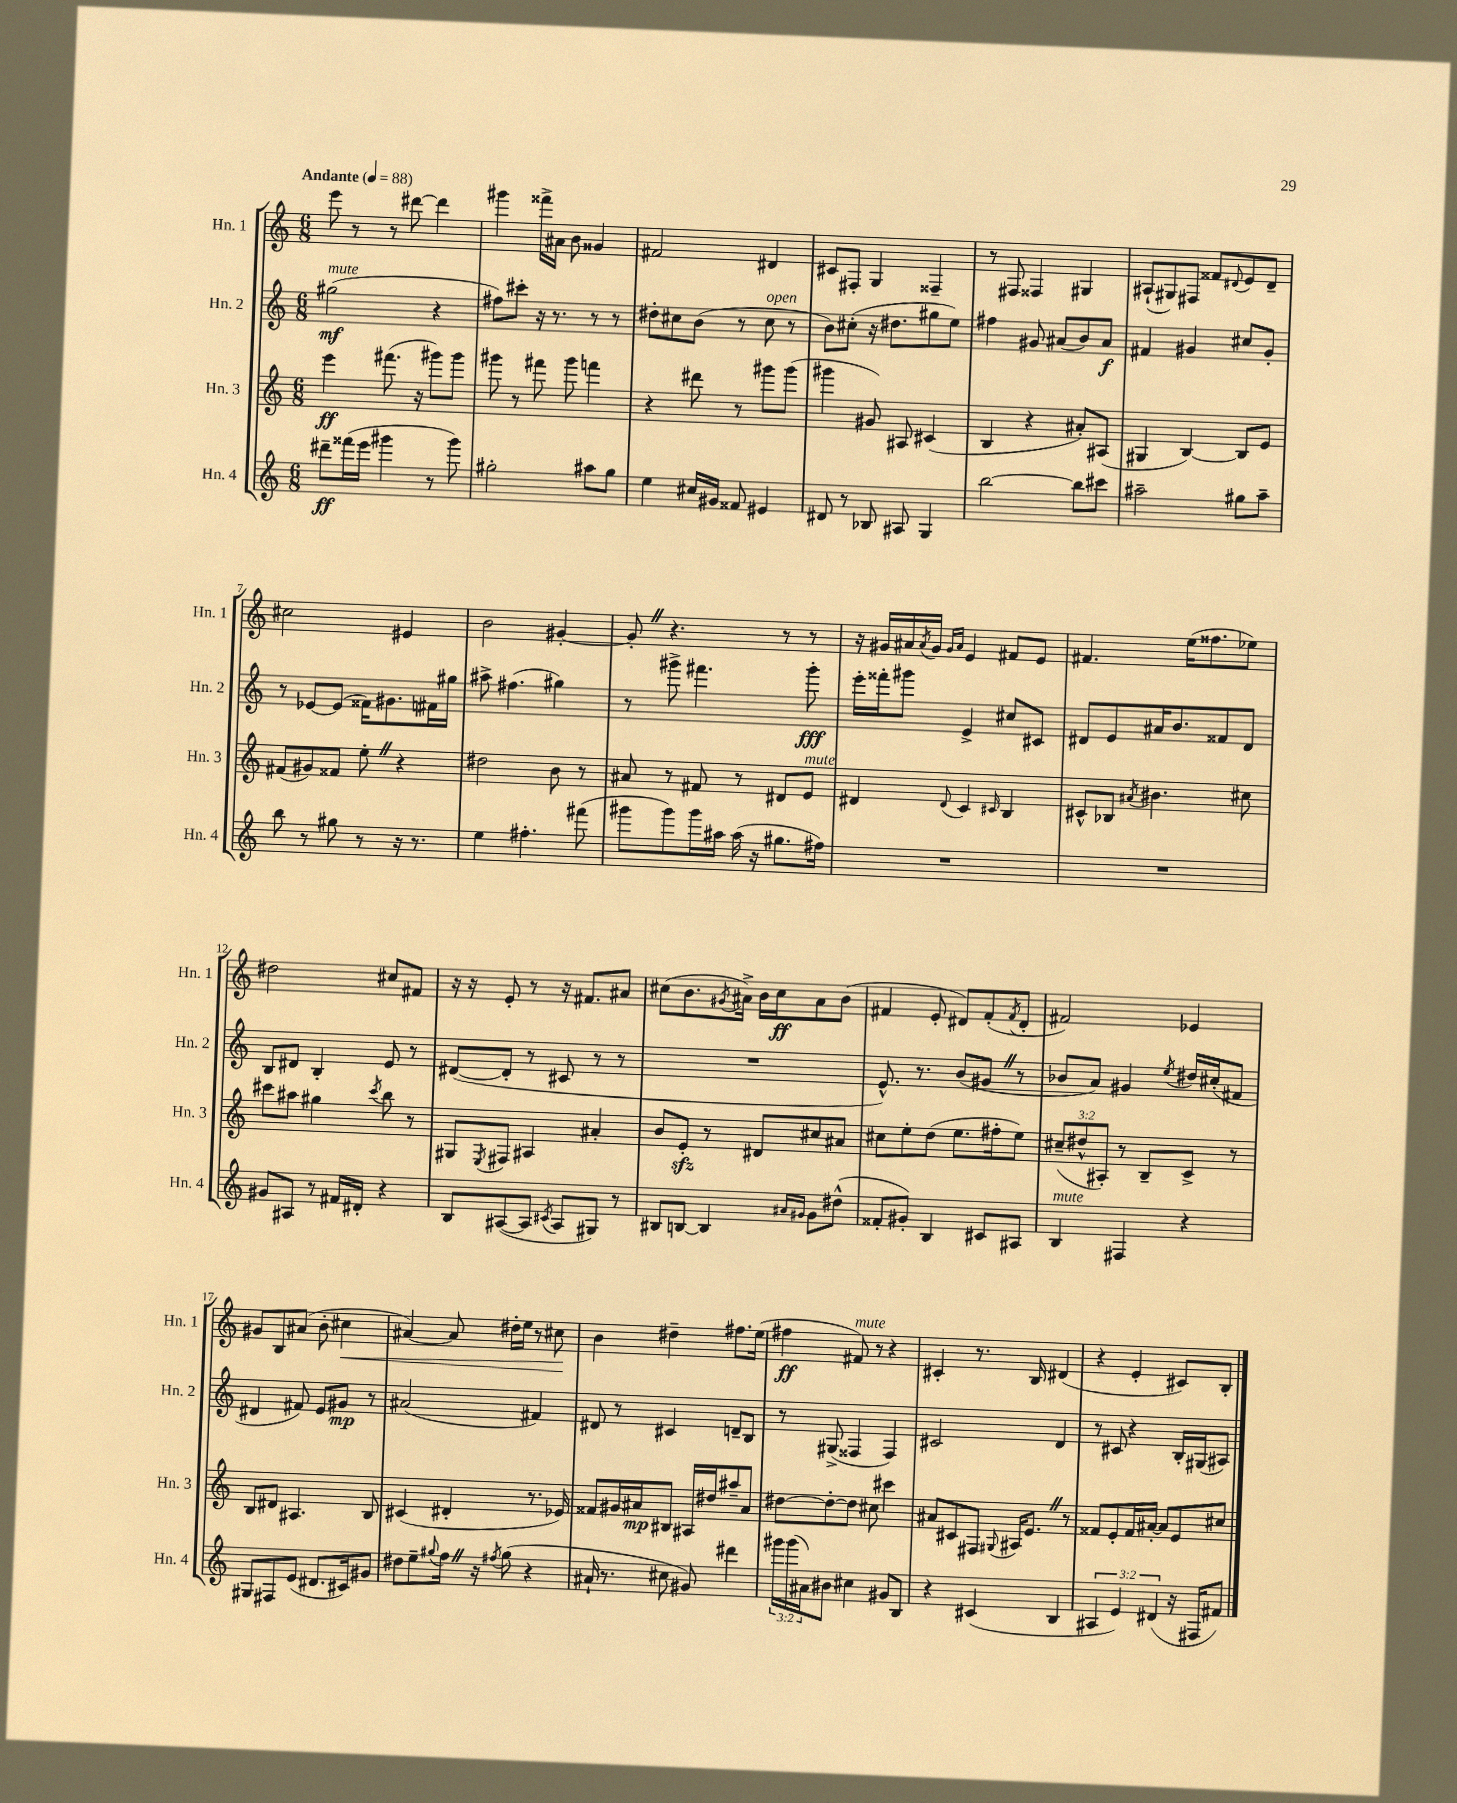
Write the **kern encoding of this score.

**kern	**kern	**kern	**kern
*staff4	*staff3	*staff2	*staff1
*clefG2	*clefG2	*clefG2	*clefG2
*k[]	*k[]	*k[]	*k[]
*M6/8	*M6/8	*M6/8	*M6/8
*MM88	*MM88	*MM88	*MM88
8ddd#~	4eee	(2gg#	8eee
(16fff##	.	.	8r
16eee	.	.	.
4ggg#	(8.fff#	.	8r
.	.	.	[8ddd#
.	16r	.	.
8r	8ggg#)	4r	4ddd#]
8ggg#)	8ggg#	.	.
=	=	=	=
2gg#'	8ggg#	8ff#)	4ggg#
.	8r	8ccc#'	.
.	8fff#	16r	16fff##^
.	.	8.r	16a#
.	8ggg#	.	8b
8aa#	4fff	8r	4g##
8gg#	.	8r	.
=	=	=	=
4ee	4r	8dd#'	2f#
.	.	8cc#	.
16cc#	8ddd#	(8b	.
16g#	.	.	.
8f##	8r	8r	.
4e#	8ggg#	8cc#	4d#
.	(8ggg#	8r	.
=	=	=	=
8d#	4ggg#	8b)	8c#
8r	.	(8cc#'	8F#'
8B-	8g#)	16r	4G
.	.	8.dd#	.
8A#	8A#	.	.
4G	(4c#	8gg#	4F##~
.	.	8ee)	.
=	=	=	=
[2bb	4B	4ff#	8r
.	.	.	8F#
.	4r	8g#	4F##
.	.	(8a#	.
8bb]	8a#')	8b)	4G#
8ccc#	(8A#	8a#	.
=	=	=	=
2aa#~	4G#	4f#	(8A#`
.	.	.	8G#)
.	[4B)	4g#	8F#
.	.	.	8f##
.	.	.	8qqd#
8gg#	8B]	8cc#	8e
8aa#~	8e	8g#'	8d#~
=	=	=	=
8bb	(8f#	8r	2cc#
8r	8g#)	[8e-	.
8gg#	8f##	(8e-]	.
8r	8ee'	16f##)	.
.	.	8.g#	.
16r	4r	.	4e#
8.r	.	.	.
.	.	16f#	.
.	.	16gg#	.
=	=	=	=
4ee	2dd#	8aa#^	2b
.	.	(4.ff#	.
4.ff#'	.	.	.
.	8b	4gg#)	[4g#'
(8fff#	8r	.	.
=	=	=	=
8ggg#	8a#	8r	8g#']
8ggg#)	8r	8ggg#^	4.r
16ggg#	8f#	4.fff#	.
16aa#	.	.	.
(16aa#	8r	.	.
16r	.	.	.
8.gg#	8d#	.	8r
.	8e	8ggg#'	8r
16ff#)	.	.	.
=	=	=	=
2.r	4d#	16eee'	16r
.	.	16fff##'	16g#
.	.	8ggg#	16a#
.	.	.	8qa#
.	.	.	16g#
.	.	.	16qqg#
.	8qqd#	.	16qqa#
.	4c	4e^	4e
.	16qqc#	.	.
.	4B	8cc#	8f#
.	.	8c#	8e
=	=	=	=
2.r	8c#^^	8d#	4.f#
.	8B-	8e	.
.	8qa#	.	.
.	4.b#	16a#	.
.	.	8.b	.
.	.	.	(16ee
.	.	.	8.ff##
.	.	8f##	.
.	8cc#	8d#	8ee-)
=	=	=	=
8g#	8ccc#	8B	2dd#
8A#	8aa#	8d#	.
8r	4gg#	4B'	.
16f#	.	.	.
16d#'	.	.	.
.	8qccc#	.	.
4r	8bb	8e	8cc#
.	8r	8r	8f#
=	=	=	=
8B	8G#	([8d#	16r
.	.	.	16r
.	8qE	.	.
([8A#	8F#	8d#']	8e'
8A#]	4A#	8r	8r
8qc#	.	.	.
8A#	.	8c#	16r
.	.	.	8.f#
8G#)	4a#'	8r	.
8r	.	8r	8a#
=	=	=	=
8B#	8b	2.r	(8cc#
[8B	8e'	.	8.b
4B]	8r	.	.
.	.	.	8qg#
.	.	.	16a#^)
.	8d#	.	16b
.	.	.	16cc#
16qqa#	.	.	.
16qqg#	.	.	.
8g#	8cc#	.	8a#
(8dd#^^	8a#	.	(8b
=	=	=	=
8f##'	8cc#	8.e^^)	4f#
8g#')	8ee'	.	.
.	.	8.r	.
4B	(8dd	.	8e'
.	8.ee	(8b	8d#)
8c#	.	8g#	(8f#'
.	16ff#'	.	.
.	.	.	8qf#
8A#	8ee)	8r	8d#'
=	=	=	=
4B	(12cc#~	8b-	2f#)
.	12dd#^^	.	.
.	.	8a)	.
.	12A#')	.	.
4F#	8r	4g#	.
.	8B~	.	.
.	.	8qee	.
4r	8c^	16dd#	4e-
.	.	(16cc#'	.
.	8r	8f#	.
=	=	=	=
8G#	8B	4d#	8g#
8F#	8d#	.	8B
(8e	4.A#	8f#)	(8a#
8.d#	.	8e	8b'
.	.	8g#	4cc#
16c#)	.	.	.
8g#	8B	8r	.
=	=	=	=
8dd#	(4c#	(2a#	[4a#)
8ee~	.	.	.
8qqgg#	.	.	.
16ff	4d#'	.	8a#]
16r	.	.	.
8qff#	.	.	.
(8gg#	.	.	16dd#'
.	.	.	16ee
4r	8.r	4f#)	8r
.	.	.	8cc#
.	16e-)	.	.
=	=	=	=
16a#`	8f##	8d#	4b
8.r	.	.	.
.	16g#	8r	.
.	16a#	.	.
8cc#	8B#	4c#	4dd#~
8g#)	16A#	.	.
.	16dd#	.	.
4ddd#	8aa#~	8d~	8.ff#
.	8a#	8B	.
.	.	.	(16ee
=	=	=	=
24ggg#	[8dd#	8r	4ff#
(24ggg#	.	.	.
24a#)	.	.	.
8b#	8dd#'_	(8G#^	.
4cc#	8dd#]	4F##	8f#)
.	8cc#	.	8r
8g#	4ccc#	4F##)	4r
8B	.	.	.
=	=	=	=
4r	8a#	2c#	4c#'
.	8c#	.	.
(4c#	8F#	.	8.r
.	8qqG#	.	.
.	16A#	.	.
.	8.e	.	16B
4B	.	4d	(4d#
.	8r	.	.
=	=	=	=
6A#	8f##	8r	4r
.	8e'	8c#	.
6e)	.	.	.
.	16f##	4r	4e'
.	[16a#'	.	.
(6d#	.	.	.
.	8a#]	.	.
16r	8e	16B'	8c#)
16F#	.	(16G#	.
8f#)	8cc#	8A#)	8B'
==	==	==	==
*-	*-	*-	*-
